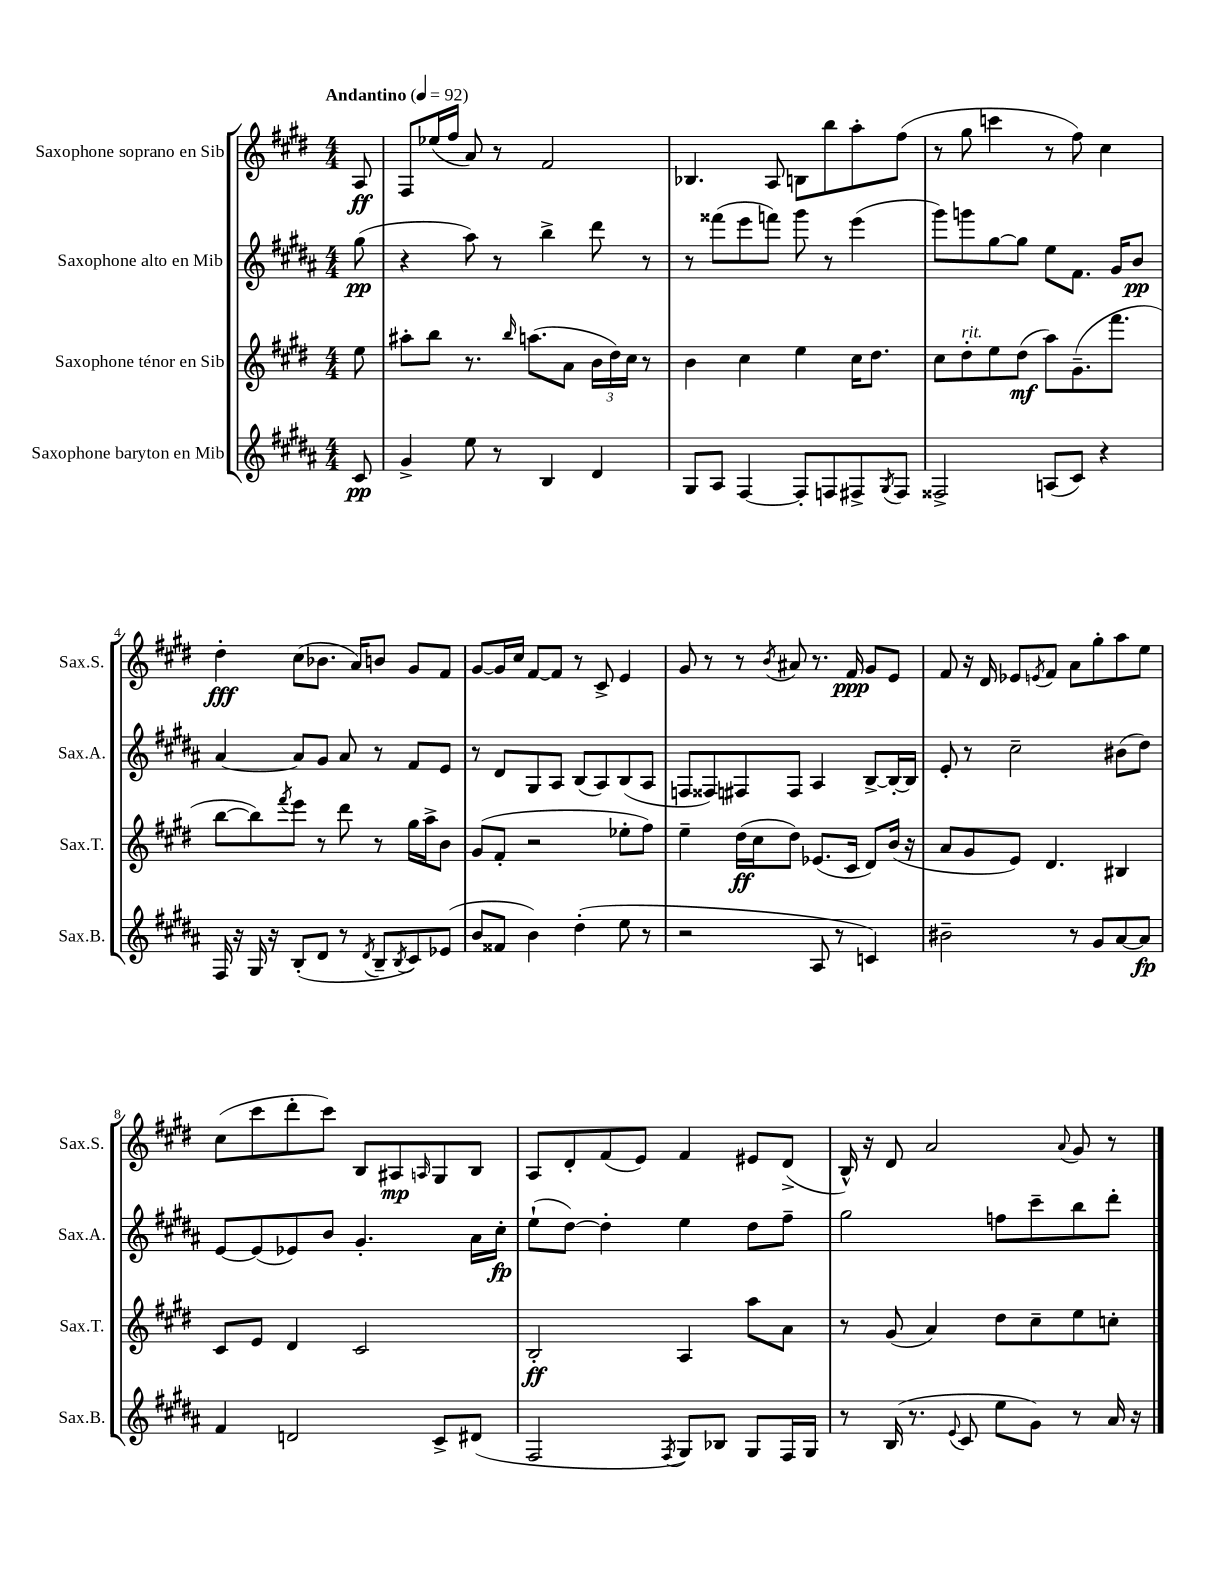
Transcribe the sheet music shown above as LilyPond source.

<<
\new StaffGroup <<
\new Staff = "s0" \with { instrumentName = "Saxophone soprano en Sib" shortInstrumentName = "Sax.S." } {
    \clef treble \key e \major \numericTimeSignature \time 4/4 \partial 8 \tempo "Andantino" 4 = 92
    a8\ff |
    fis8 ees''16( fis''16 a'8) r8 fis'2 |
    bes4. a8 b8 b''8 a''8-. fis''8( |
    r8 gis''8 c'''4 r8 fis''8) cis''4 |
    dis''4-.\fff cis''8( bes'8. a'16) b'8 gis'8 fis'8 |
    gis'8~ gis'16 cis''16 fis'8~ fis'8 r8 cis'8-> e'4 |
    gis'8 r8 r8 \acciaccatura { b'8 } ais'8 r8. fis'16\ppp gis'8 e'8 |
    fis'8 r16 dis'16 ees'8 \acciaccatura { e'8 } fis'8 a'8 gis''8-. a''8 e''8 |
    cis''8( cis'''8 dis'''8-. cis'''8) b8 ais8\mp \grace { a16 } gis8 b8 |
    a8 dis'8-. fis'8( e'8) fis'4 eis'8 dis'8->( |
    b16-^) r16 dis'8 a'2 \appoggiatura { a'8 } gis'8 r8 \bar "|." |
}
\new Staff = "s1" \with { instrumentName = "Saxophone alto en Mib" shortInstrumentName = "Sax.A." } {
    \clef treble \key b \major \numericTimeSignature \time 4/4 \partial 8
    gis''8\pp( |
    r4 ais''8) r8 b''4-> dis'''8 r8 |
    r8 fisis'''8( e'''8 f'''8) gis'''8 r8 e'''4( |
    gis'''8) g'''8 gis''8~ gis''8 e''8 fis'8. gis'16 b'8\pp |
    ais'4~ ais'8 gis'8 ais'8 r8 fis'8 e'8 |
    r8 dis'8 gis8 ais8 b8( ais8) b8( ais8 |
    f8 fisis8) fis8 fis8 ais4 b8~-> b16~-. b16 |
    e'8-. r8 cis''2-- bis'8( dis''8) |
    e'8~ e'8( ees'8) b'8 gis'4.-. ais'16 cis''16-.\fp |
    e''8-!( dis''8~) dis''4-. e''4 dis''8 fis''8-- |
    gis''2 f''8 cis'''8-- b''8 dis'''8-. \bar "|." |
}
\new Staff = "s2" \with { instrumentName = "Saxophone ténor en Sib" shortInstrumentName = "Sax.T." } {
    \clef treble \key e \major \numericTimeSignature \time 4/4 \partial 8
    e''8 |
    ais''8-. b''8 r8. \grace { b''16 } a''8.( a'8 \tuplet 3/2 { b'16 dis''16) cis''16 } r8 |
    b'4 cis''4 e''4 cis''16 dis''8. |
    cis''8 dis''8-.^\markup { \italic "rit." } e''8 dis''8\mf( a''8) gis'8.--( fis'''8. |
    b''8~ b''8) \acciaccatura { fis'''8 } e'''8 r8 dis'''8 r8 gis''16 a''16-> b'8 |
    gis'8( fis'8-. r2 ees''8-. fis''8) |
    e''4-- dis''16\ff( cis''16 dis''8) ees'8.( cis'16 dis'8) b'16( r16 |
    a'8 gis'8 e'8) dis'4. bis4 |
    cis'8 e'8 dis'4 cis'2 |
    b2-.\ff a4 a''8 a'8 |
    r8 gis'8( a'4) dis''8 cis''8-- e''8 c''8-. \bar "|." |
}
\new Staff = "s3" \with { instrumentName = "Saxophone baryton en Mib" shortInstrumentName = "Sax.B." } {
    \clef treble \key b \major \numericTimeSignature \time 4/4 \partial 8
    cis'8\pp |
    gis'4-> e''8 r8 b4 dis'4 |
    gis8 ais8 fis4~ fis8-. f8 fis8-> \acciaccatura { gis8 } fis8 |
    fisis2-> a8( cis'8) r4 |
    fis16 r16 gis16 r16 b8-.( dis'8 r8 \acciaccatura { dis'8 } b8-- \acciaccatura { b8 } cis'8) ees'8( |
    b'8 fisis'8 b'4) dis''4-.( e''8 r8 |
    r2 ais8 r8 c'4) |
    bis'2-- r8 gis'8 ais'8~ ais'8\fp |
    fis'4 d'2 cis'8-> dis'8( |
    fis2 \acciaccatura { fis8 } gis8) bes8 gis8 fis16 gis16 |
    r8 b16( r8. \appoggiatura { e'8 } cis'8 e''8 gis'8) r8 ais'16 r16 \bar "|." |
}
>>
>>
